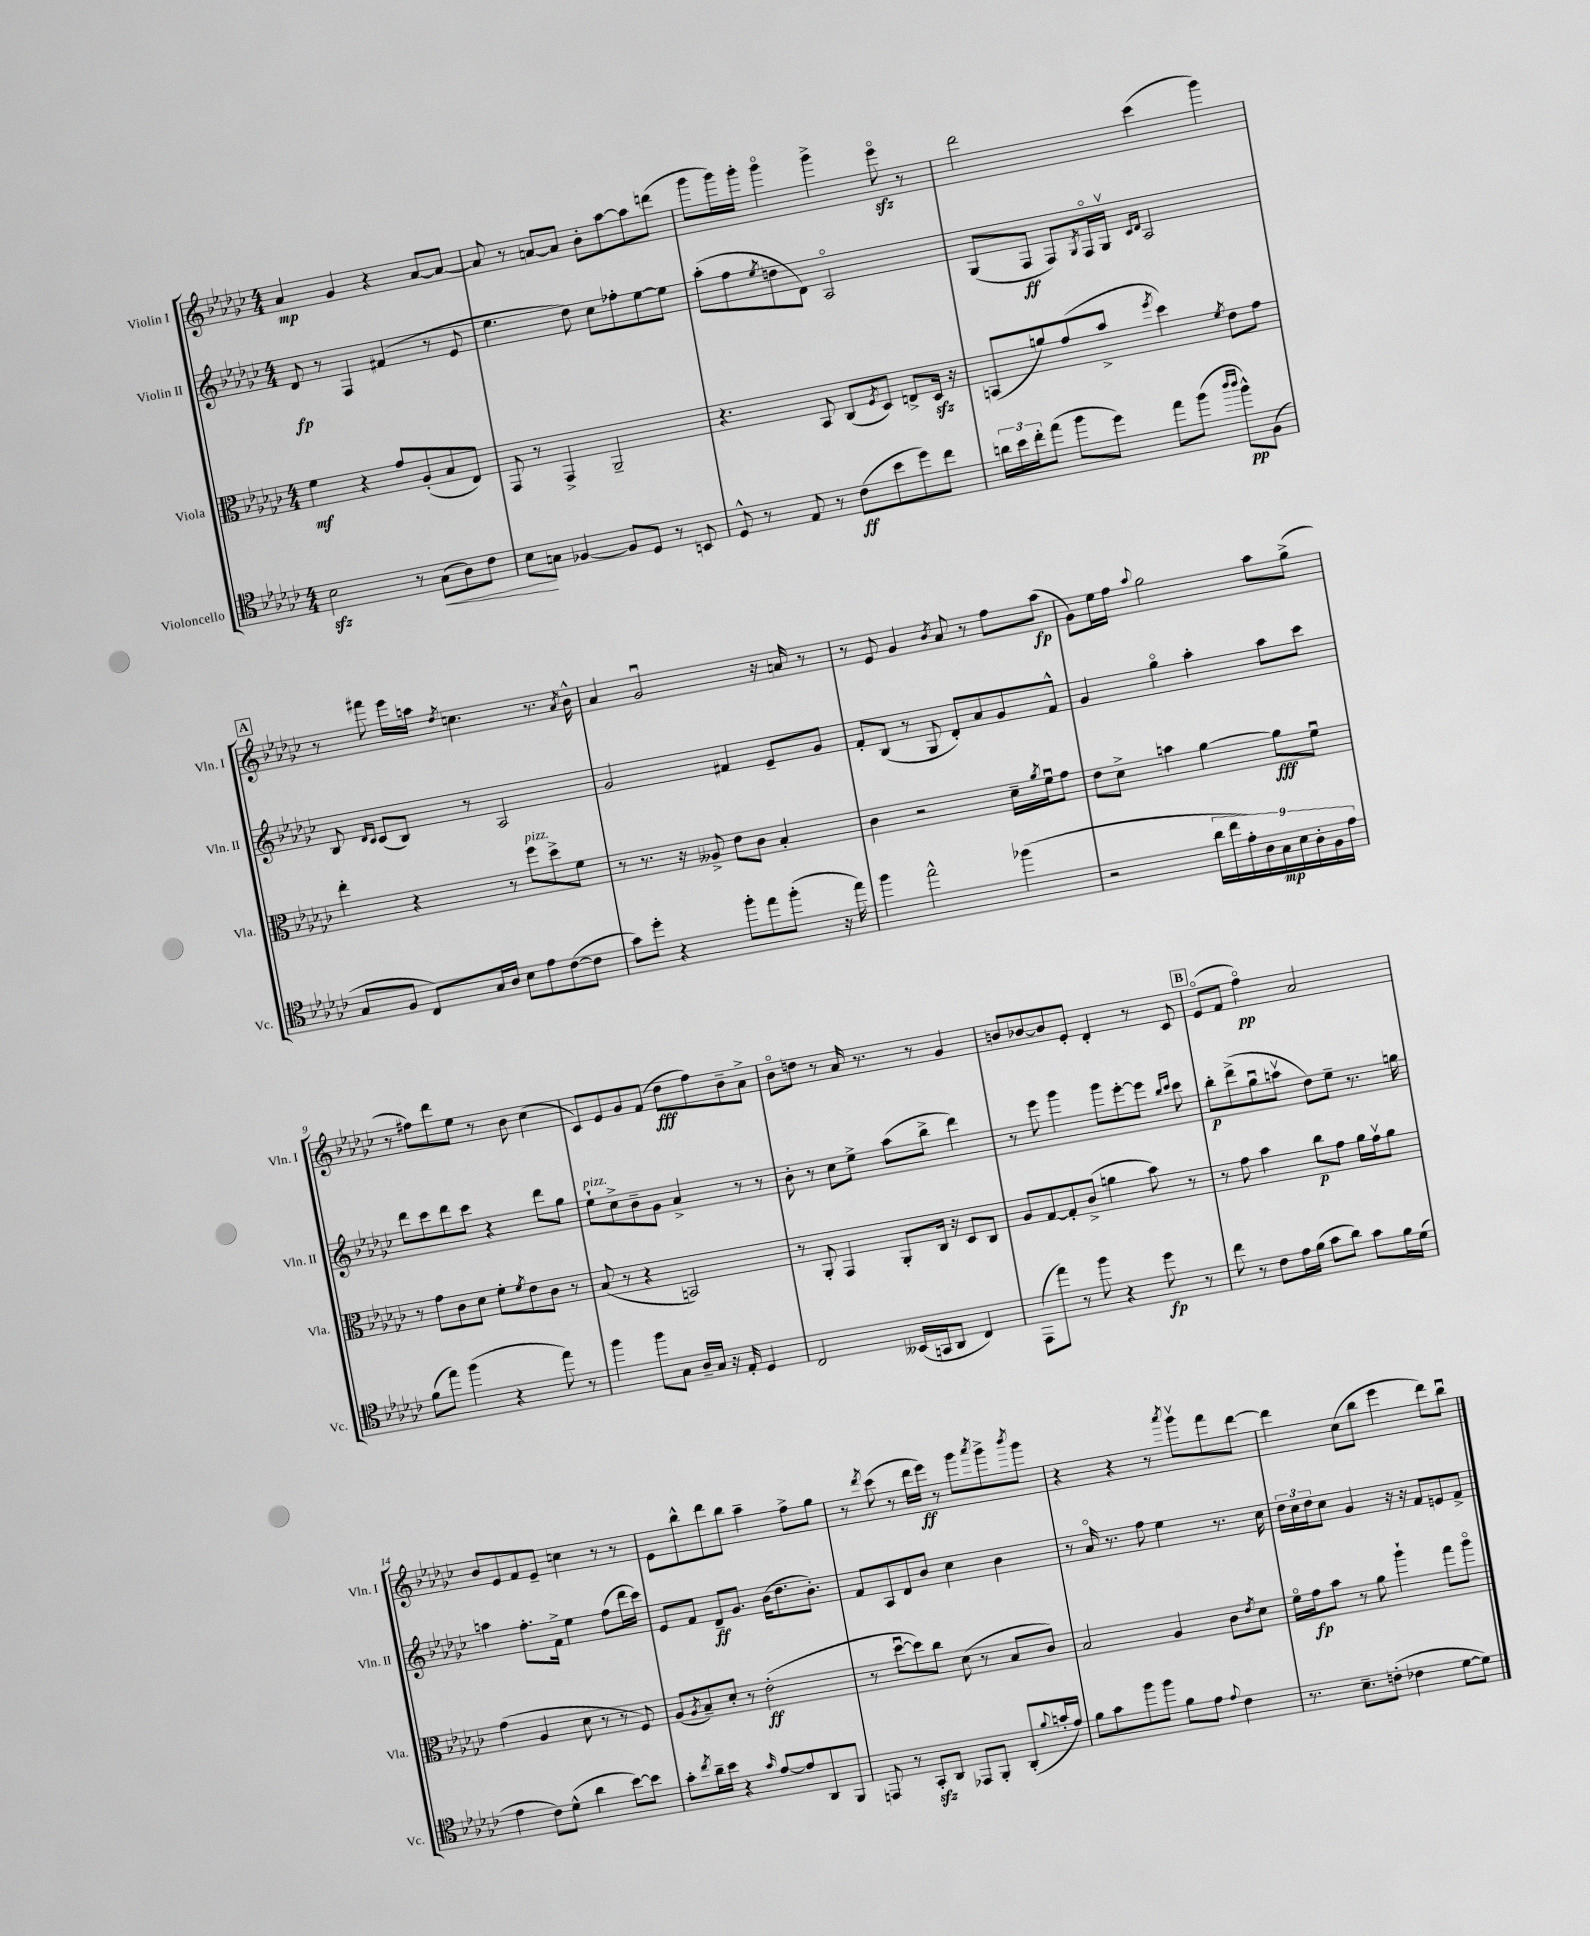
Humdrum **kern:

**kern	**kern	**kern	**kern
*staff4	*staff3	*staff2	*staff1
*clefC4	*clefC3	*clefG2	*clefG2
*k[b-e-a-d-g-c-]	*k[b-e-a-d-g-c-]	*k[b-e-a-d-g-c-]	*k[b-e-a-d-g-c-]
*M4/4	*M4/4	*M4/4	*M4/4
2B-\	4f\	8d-/	4a-/
.	.	8r	.
.	4r	4F/	4g-/
8r	8g-/L	(4f#/	4r
(8G-\L	(8A-'/	.	.
8A-\)	8B-/	8r	[8a-/L
8c-\J	8E-/J)	8e-/	8a-/_J
=	=	=	=
8B-\L	8GG-/	4.ee-\	8a-/]
8G\J	8r	.	8r
[4F-/	4GG-^/	.	[8a/L
.	.	8dd-\)	8a/]J
8F-/]L	2AA-~/	8cc-\L	8b-'\L
8D-/J	.	8ff-'\	[8aa-\
8r	.	[8ee-\	8aa-\]
8BB/	.	8ee-\]J	(8ddd\J
=	=	=	=
8D-^^/	4.r	(8aa-'\L	8ggg-\L
8r	.	8ff\	16ggg-\L)
.	.	.	16ggg-'\JJ
.	.	8qee-/	.
8E-/	.	8dd\	4ggg-o\
8r	8BB-/	8d-\J)	.
(8c-\L	(8C-/L	2A-o/	4ggg-^\
.	8qF/	.	.
8b-\	8D-/J)	.	.
8dd-\)	8E^/L	.	8eee-o\
8cc-\J	16D-/Jk	.	8r
.	16r	.	.
=	=	=	=
24a\LL	(8BB/L	(8G-/L	2ddd-\
24b-\	.	.	.
24cc-'\J	.	.	.
(8ee-\J	8a/)	8F/J	.
8ff\L	(8g-/	8F/L)	.
.	.	8qG-/	.
8dd-\J)	8b-^/J	16Fo/L	.
.	.	16G-v/JJ	.
.	.	16qqc-/LL	.
.	8qff/	16qqd-/JJ	.
8ee-\L	4dd-\)	2A-/	(4ccc-\
(8ff\J	.	.	.
16qqaa-/LL	.	.	.
16qqaa-/JJ	8qf/	.	.
8ff^^\L)	8e-\L	.	4ggg-\)
(8F\J	8g-\J	.	.
=	=	=	=
8G-/L	4ee-'\	8B-/	8r
.	.	16qqd-/LL	.
.	.	16qqc-/JJ	.
8F/J	.	(8c-/L	8fff#\
8C-/L)	4r	8B-/J)	16eee-\LL
.	.	.	16aa\JJ
.	.	.	8qdd-/
16G-/L	.	8r	4.cc\
16A-/JJ	.	.	.
8B-\L	8r	2A-/	.
8e-\	8ff\L	.	.
([8c-\	8dd-^\	.	8.r
8c-\]J	8f\J	.	.
.	.	.	8qa-/
.	.	.	16b-^^\
=	=	=	=
8g-\L)	8r	2g-/	4a-/
8dd-'\J	8.r	.	.
4r	.	.	2g-u/
.	16r	.	.
.	8A--^/	.	.
8ff'\L	8e-\L	4f#/	.
8ee-\	8c-\J	.	.
(8ff'\J	4B-'/	8e-~/L	16r
.	.	.	16a/
16r	.	8g-/J	8r
16ee-\)	.	.	.
=	=	=	=
4ff\	4c-\	8f'/L	8r
.	.	(8B-/J	8e-/
2ee-^^\	2r	8r	4g-/
.	.	8G-/	.
.	.	.	8qb-/
.	.	8d-'/L)	8a-/
.	.	8a-/	8r
(4ff-\	16d-~\LL	8g-/	8ff\L
.	8qa-/	.	.
.	16fu\J	.	.
.	8g-\J	8f^^/J	(8aa-\J
=	=	=	=
2r	8e-\L	4g-/	8g-\L)
.	8d-^\J	.	16ee-\L
.	.	.	16ff\JJ
.	.	.	8qqaa-/
.	4b\	4gg-o\	2gg-\
18a-\LL	[4a-\	4aa-'\	.
18cc-\	.	.	.
18e-'\)	.	.	.
18A-\	.	.	.
18G-\	.	.	.
.	8a-\]L	8aa-\L	8aa-\L
18B-\	.	.	.
18A-'\	.	.	.
.	8fu\J	8ccc-\J	(8gg-^\J
18F\	.	.	.
18e-\JJ	.	.	.
=	=	=	=
(8f\L	8r	8ddd-\L	8r
8ee-\J)	8g-\L	8ccc-\	8ff#\L)
(4ff\	8c-\	8ddd-\	8ddd-\
.	8d-\J	8ccc-\J	8ee-\J
4r	8f'\L	4r	8r
.	8qf/	.	.
.	8e-\	.	8b-\
8ee-\)	8c-\J	8ddd-\L	(4cc-\
8r	8r	8gg-\J	.
=	=	=	=
4ff\	(8B-/	8ee-`\L	8c-/L)
.	8r	8cc-^\	8e-/
8ff\L	4r	8b-~\	8g-/
8G-\J	.	8g-\J	(8f/J
16A-~/LL	2BB/)	4a-^/	8dd-\L
16G-/JJ	.	.	.
16r	.	.	8ff\)
16E-'/	.	.	.
4D-/	.	8r	8b-~\
.	.	8r	8a-^\J
=	=	=	=
2C-/	8r	8b-'\	8b-o\L
.	8AA-'/	8r	8dd\J
.	4GG-/	8cc-\L	8r
.	.	8ee-^\J	16a-/
.	.	.	8.r
(16BB--/LL	8AA-'/L	(8aa-\L	.
16GG/J	.	.	.
8AA-/J	16C-/Jk	8bb-^\J	8r
.	16r	.	.
4C-/)	8D-/L	4ddd-\)	4g-/
.	8C-/J	.	.
=	=	=	=
(8EE-\L	8A-/L	8r	8b/L
8ee-\J)	[8G-/	8eee-\	[8b-/
8r	8G-'/]	4ggg-\	8b-/]
8ff\	(8c-^/J	.	8e-'/J
4r	4a\	8ggg-\L	4d-'/
.	.	[8eee-'\	.
8dd-\	8b-\)	8eee-\]J	8r
.	.	16qqbb-/LL	.
.	.	16qqccc-/JJ	.
8r	8r	8ccc-\	8c-/
=	=	=	=
8cc-\	8r	8bb-'\L	(8e-o/L
8r	8g-\	(8ddd-^\	8f/J
8c-\L	4b-\	8gg-u\	4ffo\)
16e-\L	.	8aav\J	.
(16f\JJ	.	.	.
8g-\L	8cc-\L	8dd-\L)	2a-/
8a-\J)	8g-\J	8ee-~\J	.
8g-\L	16a-\LL	8.r	.
.	16g-v\J	.	.
16f\L	8a-\J	.	.
(16d-\JJ	.	16gg\	.
=	=	=	=
4e-\	(4g-\	4aa\	8b-/L
.	.	.	8e-/
8c-\L)	4A-/	8.ff'\L	8f/
(8d-^^\J	.	.	8e-~/J
.	.	16f^\Jk	.
4a-\	8d-\	4ee-\	4cc\
.	8r	.	.
[8b-\L)	8r	(8ff\L	8r
8b-\]J	8F/)	16ddd-\L	8r
.	.	16ccc-\JJ)	.
=	=	=	=
8g-'\L	(8A-/L	8e-/L	8e-\L
8qcc-/	8qA-/	.	.
16a-~\L	8B-~/)	8f/J	8bb-^^\
16b-\JJ	.	.	.
4r	8d-'/J	8d-~/L	8ddd-\
.	8r	8.g-/J	8bb-\J
16qqg-/	.	.	.
[8e-/L	(2e-'\	.	4aa-~\
.	.	(16b-\LK	.
8e-/]	.	8.dd-\	.
8AA-/	.	.	8ff^\L
.	.	8.b-'\J)	.
8FF/J	.	.	8gg-\J
=	=	=	=
8EE/	8r	8f/L	8r
.	.	.	8qddd-/
8r	[8dd-u\L	8A-/	(8ccc-\
8GG-'/L	8dd-\])	8d-/	8r
8AA-/J	8cc-\J	8b-/J	16ddd-\LL
.	.	.	16eee-\JJ)
8EE-/L	(8d-\	4cc-\	8r
8FF'/J	8r	.	8ggg-\L
.	.	.	8qaaa-/
(8AA-'/L	8B-/L	4b-\	8ggg-^\
8qqf/	.	.	8qbbb-/
16g'/L	8c-/J)	.	8ggg-\J
16e-/JJ)	.	.	.
=	=	=	=
8f\L	2B-/	8r	4r
8g-\	.	16a-o/	.
.	.	8.r	.
8ff\	.	.	4r
8ff\J	.	8ff\	.
8f\L	4A-/	4ee-\	8r
.	.	.	8qaaa-/
8e-\J	.	.	8ggg-v\L
8qqe-/	.	.	.
4c-\	8c-\L	8.r	8fff\
.	8qe-/	.	.
.	8d-\J	.	[8ddd-\J
.	.	16cc-\	.
=	=	=	=
8.r	16fo\LL	24dd-\LL	4ddd-\]
.	.	24cc-\	.
.	16g-\J	.	.
.	.	24dd-\J	.
.	8b-\J	8cc-\J	.
8.B-~\L	.	.	.
.	8r	4g-/	(8cc-\L
(8c'\J	8a-\	.	8bb-\J
4c-\	4aa-`\	16r	4eee-\
.	.	16r	.
.	.	8f/L	.
[8d-\L	8gg-\L	8e/	8ddd-\L)
8d-\]J)	8aa-o\J	8f^/J	8bb-u\J
==	==	==	==
*-	*-	*-	*-
